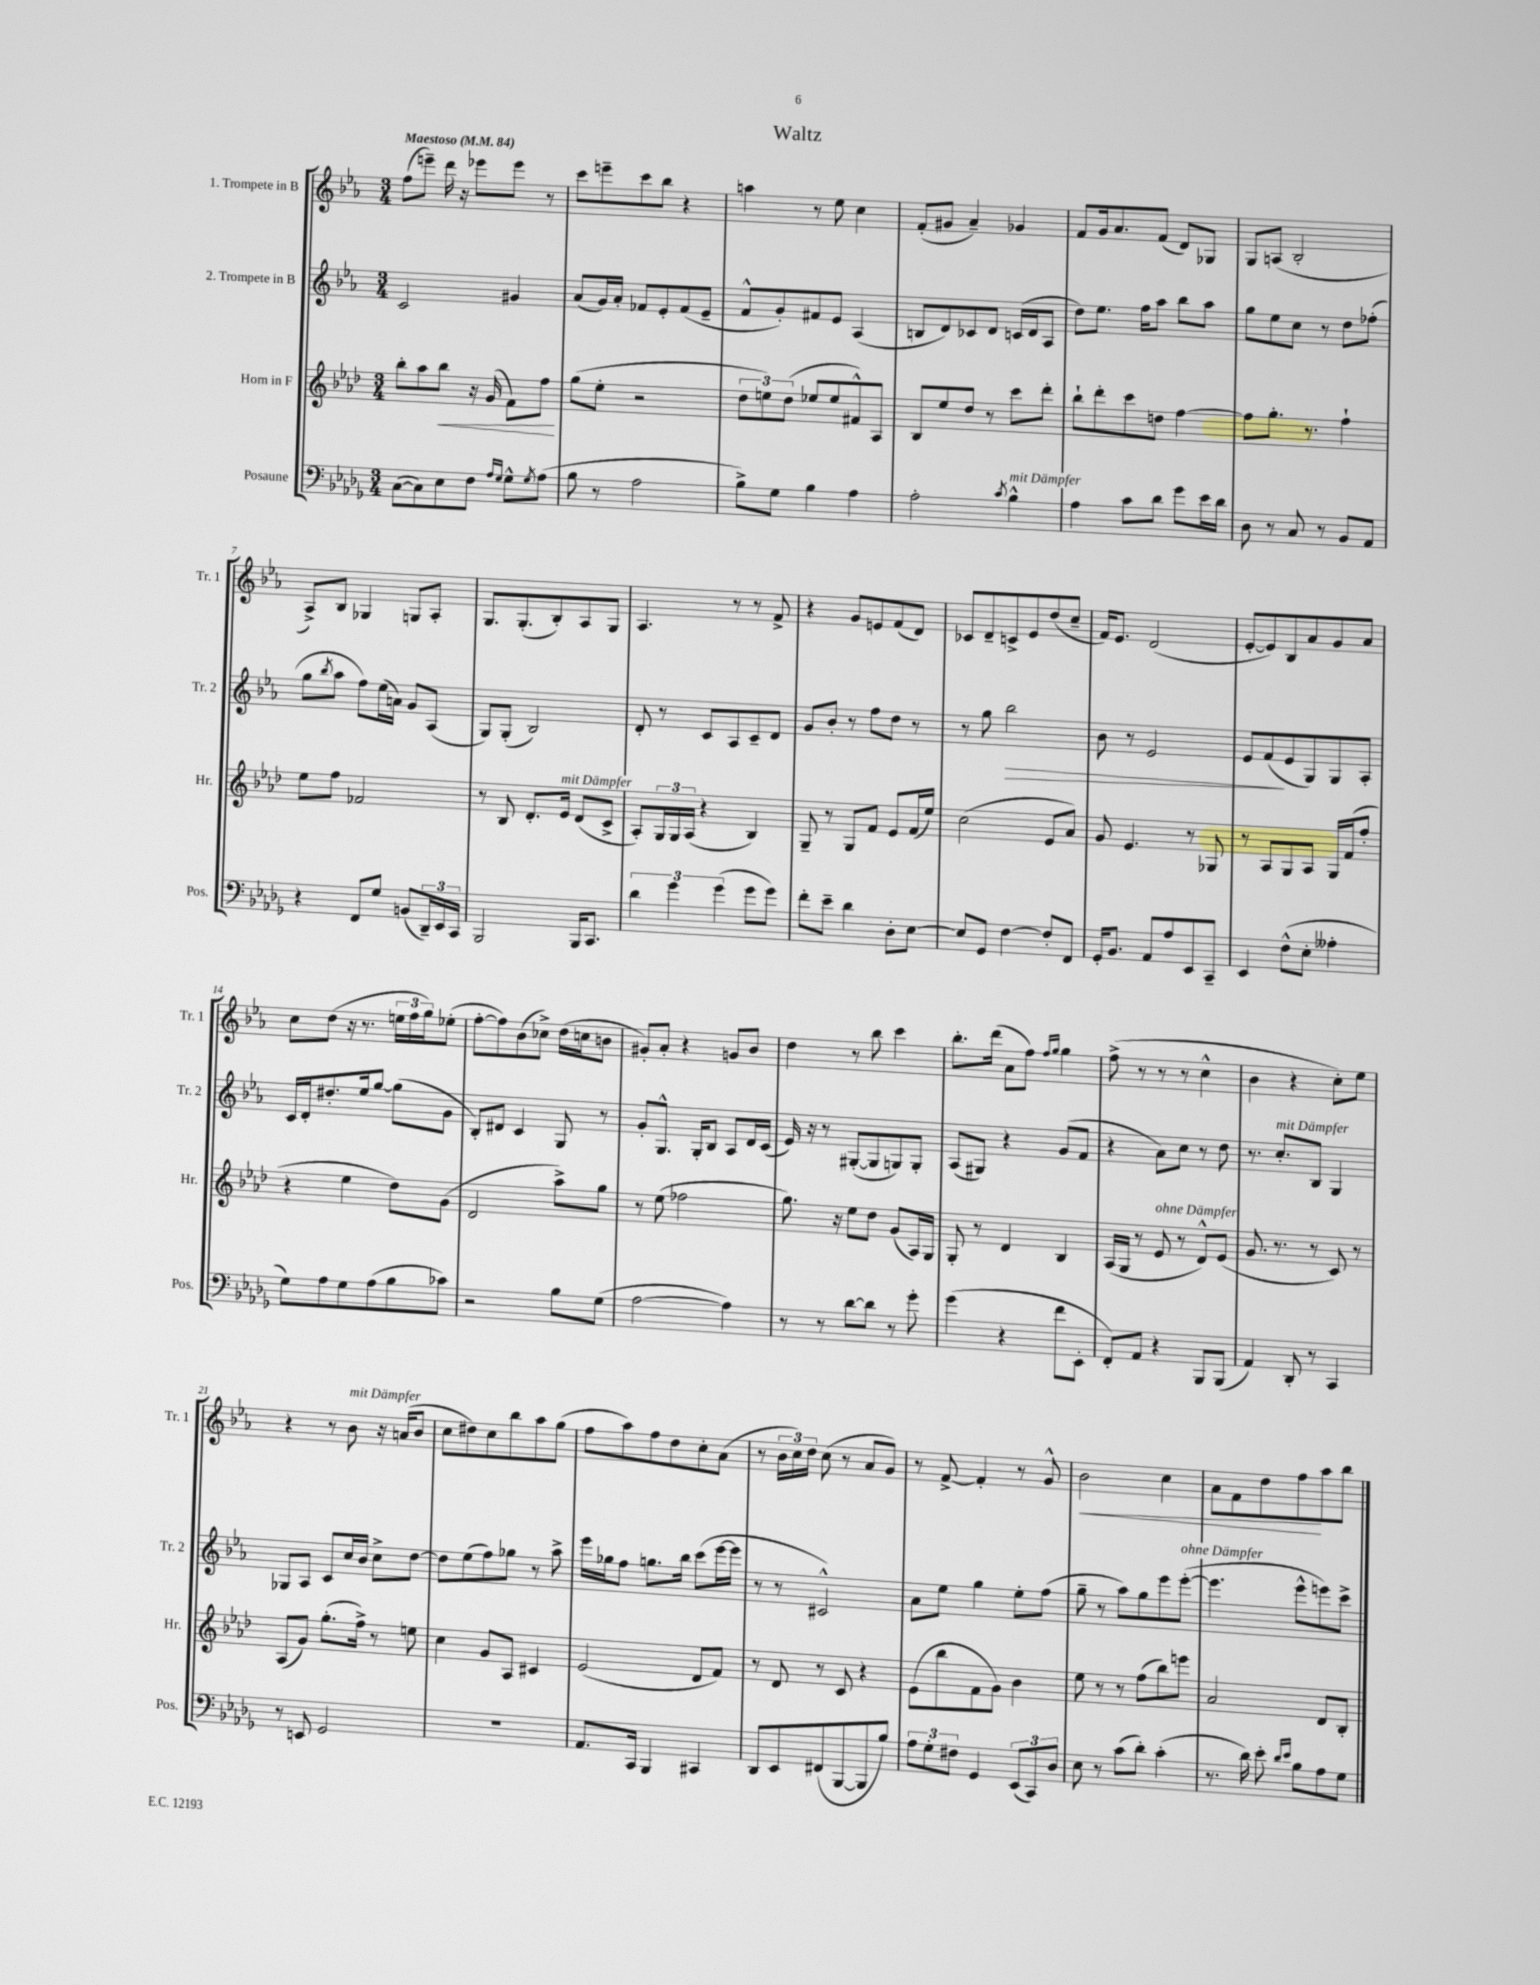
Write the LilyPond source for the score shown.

\header { title = "Waltz" }
<<
\new StaffGroup <<
\new Staff = "s0" \with { instrumentName = "1. Trompete in B" shortInstrumentName = "Tr. 1" } {
    \clef treble \key ees \major \numericTimeSignature \time 3/4 \tempo "Maestoso" 4 = 84
    f''8( e'''8--) d'''16 r16 ees'''8 ees'''8 r8 |
    c'''8 e'''8-- c'''8 bes''8 r4 |
    a''4 r8 ees''8 c''4 |
    f'8-.( gis'8 aes'4--) ges'4 |
    f'8 g'16 aes'8. f'8( d'8) ges8 |
    g8 a8( bes2-. |
    aes8->) bes8 ges4 g8 aes8-. |
    g8. g8.-.( bes8-.) aes8 g8 |
    aes4. r8 r8 f'8-> |
    r4 g'8 e'8 f'8( d'8) |
    ces'8 d'8-- c'8-> ees'8 d''8( c''8-- |
    f'16) ees'8. d'2( |
    ees'8~-. ees'8) bes8 aes'8 g'8 aes'8 |
    c''8 d''8( r16 r8. \tuplet 3/2 { e''16 f''16 g''16) } ees''8-.( |
    f''8~-. f''8) bes'8( ces''8->) d''16( c''16 b'8 |
    gis'8-.) aes'8-. r4 g'8 bes'8 |
    d''4 r8 bes''8 c'''4 |
    bes''8.-. d'''16( aes'8 f''8) \grace { f''16 g''16 } g''4 |
    f''8->( r8 r8 r8 c''4-^ |
    bes'4 r4 c''8-.) ees''8 |
    r4 r8 bes'8^\markup { \italic "mit Dämpfer" } r16 a'16( bes'8 |
    c''8 dis''8) c''8 bes''8 aes''8 g''8( |
    f''8 aes''8) f''8 d''8 c''8-. aes'8( |
    r8 \tuplet 3/2 { bes'16 c''16) d''16 } c''8( r8 aes'8 g'8) |
    r8 f'8~-> f'4-. r8 g'8-^ |
    bes'2\< c''4 |
    aes'8 f'8 d''8 f''8\! aes''8 bes''8 \bar "|." |
}
\new Staff = "s1" \with { instrumentName = "2. Trompete in B" shortInstrumentName = "Tr. 2" } {
    \clef treble \key ees \major \numericTimeSignature \time 3/4
    c'2 gis'4 |
    aes'8( g'16) aes'16-. fes'8 ees'8-. fes'8( ees'8-- |
    f'8-^ g'8-.) fis'8 ees'8 aes4( |
    b8 d'8) ces'8 d'8 c'16( d'16 aes8 |
    d''8) ees''8. f''16 aes''8 bes''8 aes''8 |
    g''8 ees''8 c''8 r8 d''8 fes''8-.( |
    g''8 \acciaccatura { bes''8 } aes''8 f''8) ees''16( a'16) g'8 aes8( |
    g8) g8-.( bes2) |
    d'8-. r8 c'8 aes8 c'8-- d'8 |
    g'8 bes'8-. r8 f''8 d''8 r8 |
    r8 g''8 bes''2\> |
    bes'8 r8 ees'2 |
    ees'8 f'8\!( ees'8 g8) g8 aes8-. |
    c'16 d'16-. dis''8.-. ees''16 g''8~ g''8( g'8 |
    bes8-.) dis'8 c'4 g8 r8 |
    g'8-. g8.-^ g16-. bes8 aes8 d'16 c'16( |
    ees'16) r16 r8 gis8~-.( gis8 g8) g8-. |
    aes8( gis8) r4 g'8( f'8 |
    r4 aes'8) c''8 r8 d''8 |
    r8. c''8.-.^\markup { \italic "mit Dämpfer" } bes8 g4 |
    ges8 aes8 c'8 c''16 bes'16 c''8-> d''8~ |
    d''8 ees''8( f''8) ges''8 r8 aes''8-> |
    ees'''16 ges''16 f''8 g''8. bes''16 c'''8( ees'''16~ ees'''16 |
    r8 r8 cis'2-^) |
    aes'8 ees''8 g''4 ees''8-. f''8( |
    g''8-- r8 aes''8) g''8 ees'''8 ees'''8~-.^\markup { \italic "ohne Dämpfer" }( |
    ees'''4. ees'''8-^ e'''8) c'''8-> \bar "|." |
}
\new Staff = "s2" \with { instrumentName = "Horn in F" shortInstrumentName = "Hr." } {
    \clef treble \key aes \major \numericTimeSignature \time 3/4
    bes''8-. aes''8 bes''8\< r16 g'16( f'8) f''8\! |
    g''8( ees''8-. r2 |
    \tuplet 3/2 { des''8 e''8) des''8( } ees''8 ees''8 fis'8-^) aes8 |
    bes8 ees''8 des''8 r8 c'''8 des'''8-. |
    bes''8-! des'''8-. c'''8 d''8 f''4~ |
    f''8 g''8.-. r8. f''4-! |
    ees''8 f''8 fes'2 |
    r8 bes8 des'8.-. ees'16^\markup { \italic "mit Dämpfer" } des'8( c'8-> |
    aes8-.) \tuplet 3/2 { g16 g16 aes16( } r4 bes4) |
    g8-- r8 g8 f'8 ees'8 f'16( ees''16) |
    c''2( ees'8 aes'8) |
    g'8 ees'4. r8 ges8 |
    r8 aes8 g8 aes8 g16 f'16( f''8-. |
    r4 ees''4 des''8) g'8( |
    des'2 aes''8->) g''8 |
    r8 ees''8( fes''2 |
    g''8.) r16 ees''8 des''8 g'8( aes16) g16 |
    g8-. r8 des'4 bes4 |
    aes16( g16 r8 ees'8^\markup { \italic "ohne Dämpfer" } r8 des'8-^) ees'8( |
    g'8. r8. r8 c'8) r8 |
    aes8( g'8) g''8.-.( f''16->) r8 e''8 |
    c''4 g'8 aes8 cis'4 |
    ees'2( des'8 f'8) |
    r8 des'8 r8 c'8 r4 |
    ees'8( bes''8 f'8 g'8) bes'4 |
    ees''8 r8 r8 f''8( bes''8) e'''8 |
    aes'2 des'8 bes8-. \bar "|." |
}
\new Staff = "s3" \with { instrumentName = "Posaune" shortInstrumentName = "Pos." } {
    \clef bass \key des \major \numericTimeSignature \time 3/4
    c8~( c8) ees8 f8 \grace { aes16 ges16 } ges8-^ \acciaccatura { ges8 } aes8( |
    bes8 r8 aes2 |
    bes8->) ges8 bes4 aes4 |
    aes2-. \acciaccatura { c'8 } bes4-^^\markup { \italic "mit Dämpfer" } |
    aes4 c'8 des'8 ges'8 ees'16 des'16 |
    des8 r8 c8 r8 bes,8 aes,8 |
    r4 f,8 ges8 b,8( \tuplet 3/2 { des,16--) ees,16 c,16 } |
    bes,,2 bes,,16 c,8. |
    \tuplet 3/2 { des'4 ges'4 ges'4( } ges'8 ges'8) |
    f'8-. ees'8-- des'4 des8-. ees8~ |
    ees8 ges,8 f4~ f8-. f,8 |
    ges,16-. bes,8. aes,8 aes8 ees,8 c,8-- |
    ees,4 f8-^( ees8-. aeses4-. |
    ges8) aes8 ges8 aes8( bes8 ces'8) |
    r2 bes8 ges8( |
    aes2~ aes4) |
    r8 r8 des'8~ des'8 r8 ges'8-. |
    ges'4( r4 f'8 ees,8-. |
    f,8-.) aes,8 r4 bes,,8 bes,,8( |
    aes,4) des,8-. r8 c,4 |
    r8 e,8 ges,2 |
    R2. |
    aes,8. c,16 bes,,4 cis,4 |
    des,8 ees,8 fis,8( bes,,8~ bes,,8 bes8) |
    \tuplet 3/2 { aes8 ges8-. fis8 } ges,4 \tuplet 3/2 { ees,8( c,8) des8 } |
    ees8 r8 c'8( des'8-.) c'4-.( |
    r8. des'16) ees'8-. \grace { des'16 ees'16 } bes8 aes8 ges8 \bar "|." |
}
>>
>>
